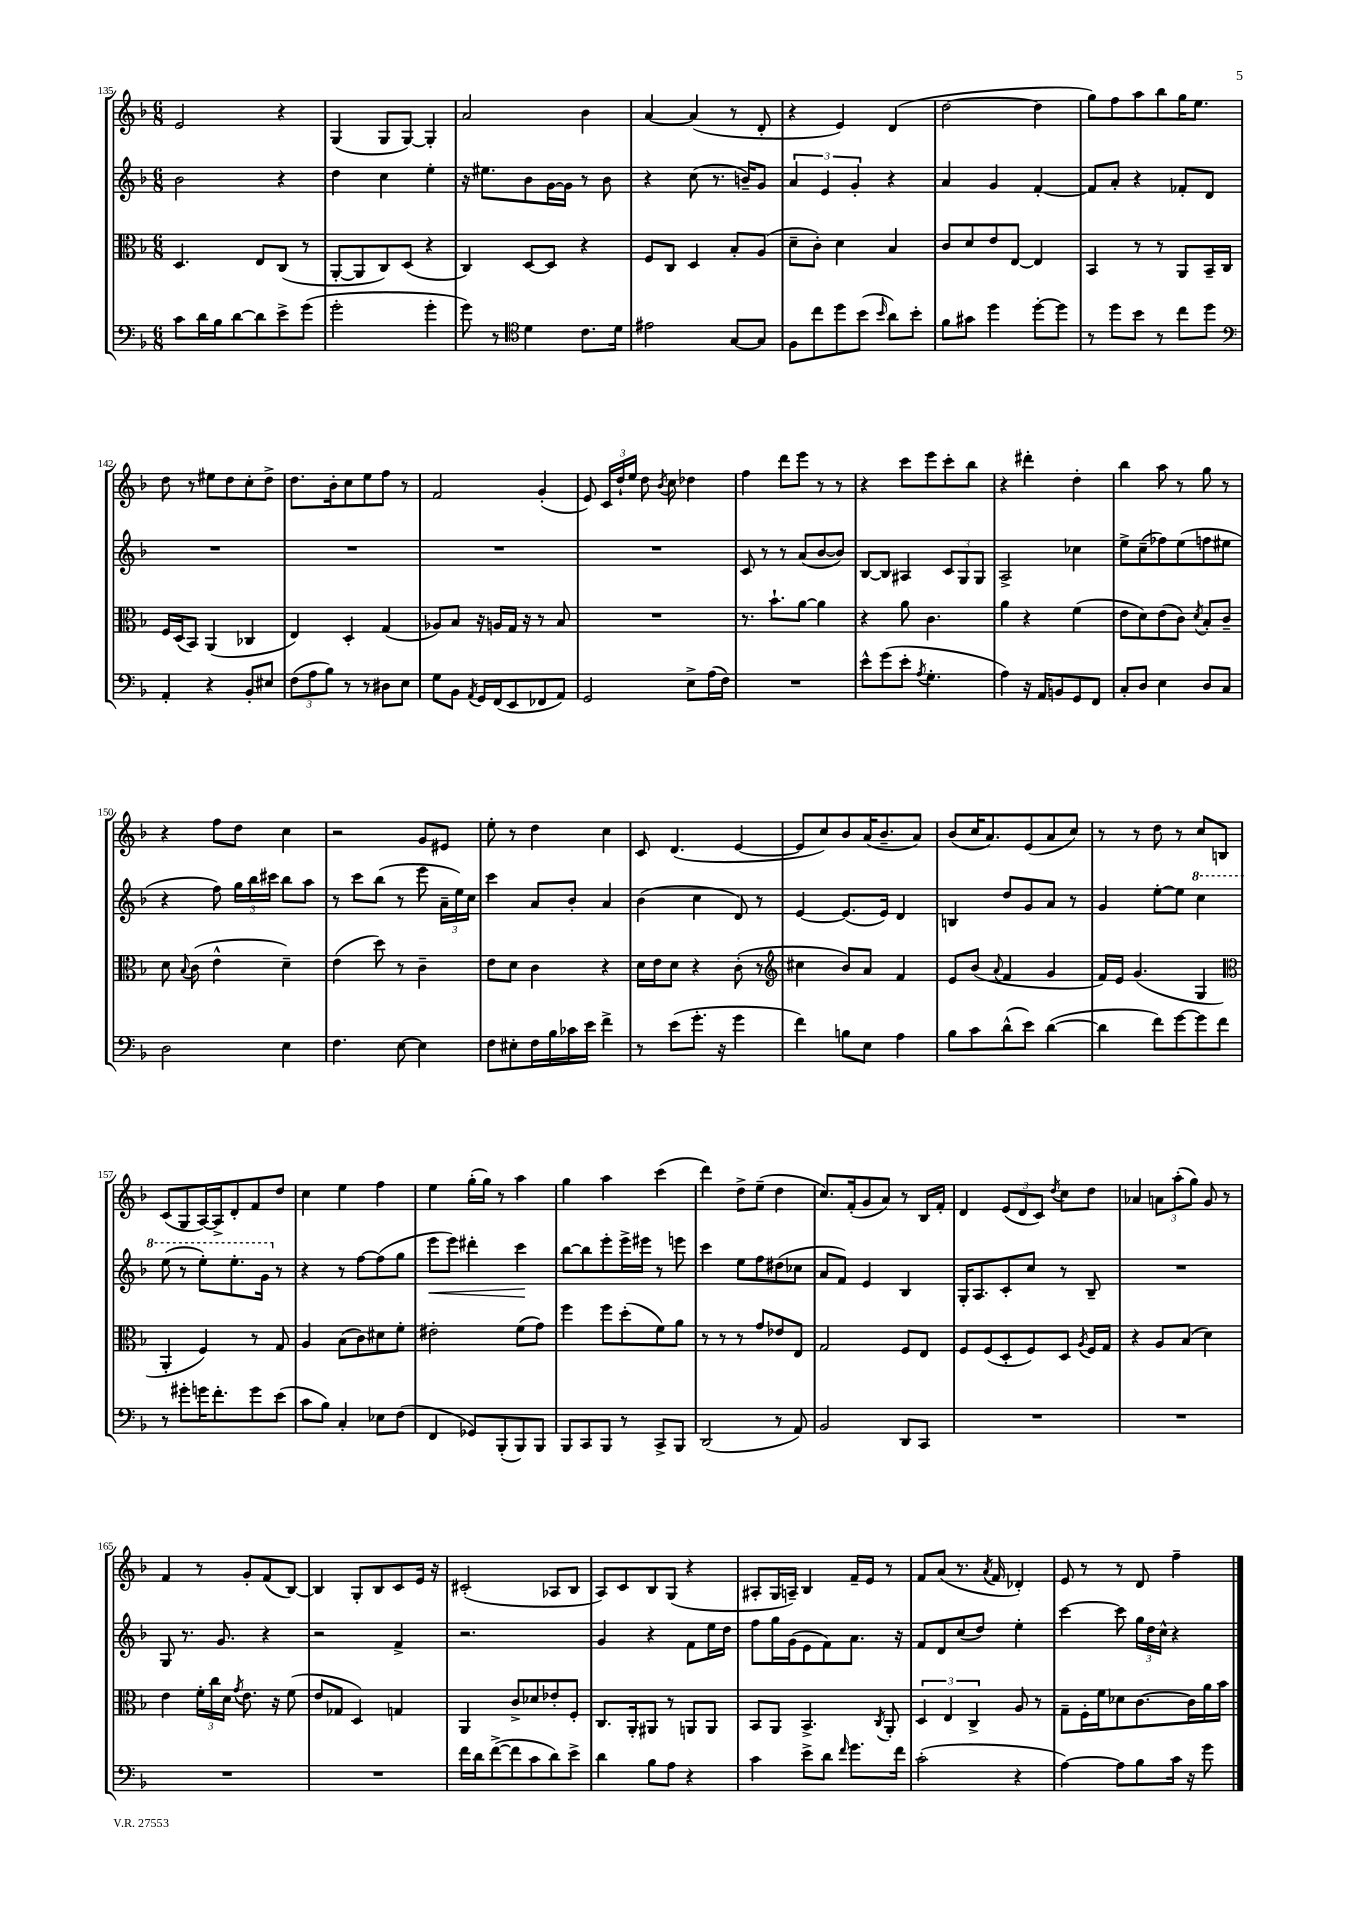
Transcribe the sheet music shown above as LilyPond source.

<<
\new StaffGroup <<
\new Staff = "s0" {
    \clef treble \key f \major \numericTimeSignature \time 6/8
    \autoBeamOff e'2 r4 |
    g4( g8[ g8]~) g4-. |
    a'2 bes'4 |
    a'4~ a'4( r8 d'8-. |
    r4 e'4) d'4( |
    d''2~ d''4 |
    g''8[) f''8 a''8 bes''8 g''16 e''8.] |
    d''8 r8 eis''8[ d''8 c''8-. d''8]-> |
    d''8.[ bes'16-. c''8 e''8 f''8] r8 |
    f'2 g'4-.( |
    e'8) \tuplet 3/2 { c'16[ d''16-! e''16] } d''8 \acciaccatura { bes'8 } c''8 des''4 |
    f''4 d'''8[ e'''8] r8 r8 |
    r4 c'''8[ e'''8 c'''8-. bes''8] |
    r4 dis'''4-. d''4-. |
    bes''4 a''8 r8 g''8 r8 |
    r4 f''8[ d''8] c''4 |
    r2 g'8[ eis'8] |
    e''8-. r8 d''4 c''4 |
    c'8 d'4.( e'4~ |
    e'8[ c''8) bes'8 a'16( bes'8.-- a'8]) |
    bes'8[( c''16 a'8.) e'8( a'8 c''8]) |
    r8 r8 d''8 r8 c''8[ b8] |
    c'8[( g8 a16~) a16-> d'8-. f'8 d''8] |
    c''4 e''4 f''4 |
    e''4 g''16[-.( g''16]) r8 a''4 |
    g''4 a''4 c'''4( |
    d'''4) d''8[-> e''8]--( d''4 |
    c''8.[) f'16-.( g'8 a'8]) r8 bes16[ f'16]-. |
    d'4 \tuplet 3/2 { e'8[( d'8 c'8]) } \acciaccatura { d''8 } c''8[ d''8] |
    aes'4 \tuplet 3/2 { a'8[ a''8-.( g''8]) } g'8 r8 |
    f'4 r8 g'8[-. f'8( bes8]~) |
    bes4 g8[-. bes8 c'8 e'16] r16 |
    cis'2-.( aes8[ bes8] |
    a8[) c'8 bes8 g8]( r4 |
    ais8[-. g16 a16]--) bes4 f'16[-- e'16] r8 |
    f'8[ a'8]( r8. \acciaccatura { a'8 } f'16 des'4-.) |
    e'8 r8 r8 d'8 f''4-- \bar "|." |
}
\new Staff = "s1" {
    \clef treble \key f \major \numericTimeSignature \time 6/8
    \autoBeamOff bes'2 r4 |
    d''4 c''4 e''4-. |
    r16 eis''8.[ bes'8 g'16~ g'16] r8 bes'8 |
    r4 c''8( r8. b'16[--) g'8] |
    \tuplet 3/2 { a'4 e'4 g'4-. } r4 |
    a'4 g'4 f'4~-. |
    f'8[ a'8]-. r4 fes'8[-. d'8] |
    R2. |
    R2. |
    R2. |
    R2. |
    c'8 r8 r8 a'8[( bes'8~ bes'8]) |
    bes8[~ bes8] ais4 \tuplet 3/2 { c'8[ g8 g8] } |
    a2-> ces''4 |
    e''8[-> c''8--( fes''8) e''8( f''8 eis''8] |
    r4 f''8) \tuplet 3/2 { g''16[ bes''16 cis'''16] } bes''8[ a''8] |
    r8 c'''8[ bes''8]( r8 e'''8 \tuplet 3/2 { a'16[-- e''16) c''16] } |
    c'''4 a'8[ bes'8]-. a'4 |
    bes'4( c''4 d'8) r8 |
    e'4~ e'8.[( e'16]) d'4 |
    b4 d''8[ g'8 a'8] r8 |
    g'4 e''8[~-. e''8] \ottava #1 c'''4 |
    e'''8( r8 e'''8[-.) e'''8.-. g''16] \ottava #0 r8 |
    r4 r8 f''8[~ f''8( g''8] |
    e'''8[\< e'''8]) dis'''4-. c'''4\! |
    bes''8[~ bes''8 e'''8-. e'''16-> eis'''16] r8 e'''8 |
    c'''4 e''8[ f''8 dis''8( ces''8] |
    a'8[ f'8]) e'4 bes4 |
    g16[-. a8. c'8-. c''8] r8 bes8-- |
    R2. |
    g8 r8. g'8. r4 |
    r2 f'4-> |
    r2. |
    g'4 r4 f'8[ e''16 d''16] |
    f''8[ g''16 g'16( e'8 f'8) a'8.] r16 |
    f'8[ d'8 c''8( d''8]) e''4-. |
    c'''4~ c'''8 \tuplet 3/2 { g''16[ d''16 c''16]-^ } r4 \bar "|." |
}
\new Staff = "s2" {
    \clef alto \key f \major \numericTimeSignature \time 6/8
    \autoBeamOff d4. e8[ c8]( r8 |
    a,8[~-. a,8 c8) d8]( r4 |
    c4) d8[~ d8] r4 |
    f8[ c8] d4 bes8[-. a8]( |
    d'8[-- c'8]-.) d'4 bes4 |
    c'8[ d'8 e'8 e8]~ e4 |
    bes,4 r8 r8 a,8[ bes,16-- c16] |
    f16[ d16( bes,8]) a,4( ces4 |
    e4) d4-. g4( |
    aes8[) bes8] r16 a16[ g16] r16 r8 bes8 |
    R2. |
    r8. bes'8.[-! a'8]~ a'4 |
    r4 a'8 c'4. |
    a'4 r4 f'4( |
    e'8[ d'8) e'8( c'8]) \acciaccatura { d'8 } bes8[-. c'8]-- |
    d'8 \appoggiatura { bes8 } c'8( e'4-^ d'4--) |
    e'4( d''8) r8 c'4-- |
    e'8[ d'8] c'4 r4 |
    d'16[ e'16 d'8] r4 c'8-.( r8 |
    \clef treble cis''4 bes'8[) a'8] f'4 |
    e'8[ bes'8]( \appoggiatura { a'8 } f'4 g'4 |
    f'16[) e'16] g'4.( g4 |
    \clef alto a,4-. f4) r8 g8 |
    a4 bes8[( c'8) dis'8 f'8]-. |
    eis'2-. f'8[( g'8]) |
    f''4 f''8[ d''8-.( f'8) a'8] |
    r8 r8 r8 g'8[ ees'8 e8] |
    g2 f8[ e8] |
    f8[ f8( d8-. f8) d8] \acciaccatura { a8 } f16[ g16] |
    r4 a8[ bes8]( d'4) |
    e'4 \tuplet 3/2 { f'16[-. c''16 d'16] } \acciaccatura { g'8 } e'8. r16 f'8( |
    e'8[ ges8] d4) g4 |
    a,4 c'8[-> des'8 ees'8-. f8]-. |
    c8.[ a,16-. ais,8] r8 a,8[ a,8] |
    bes,8[ a,8] bes,4.-> \acciaccatura { c8 } a,8-. |
    \tuplet 3/2 { d4 e4 c4-> } a8 r8 |
    g8[-- f16-. f'16 des'8 c'8.~ c'16 a'16 bes'16] \bar "|." |
}
\new Staff = "s3" {
    \clef bass \key f \major \numericTimeSignature \time 6/8
    \autoBeamOff c'8[ d'16 bes16 d'8~ d'8 e'8-> g'8]( |
    g'2-. g'4-. |
    g'8) r8 \clef tenor d'4 c'8.[ d'16] |
    eis'2 g8[~ g8] |
    f8[ c''8 d''8 bes'8]( \grace { bes'16 } a'8[) bes'8]-. |
    f'8[ gis'8] d''4 d''8[~-. d''8] |
    r8 d''8[ bes'8] r8 c''8[ d''8] |
    \clef bass a,4-. r4 bes,8[-. eis8] |
    \tuplet 3/2 { f8[( a8 bes8]) } r8 r8 dis8[ e8] |
    g8[ bes,8] \acciaccatura { a,8 } g,16[ f,16( e,8 fes,8 a,8]) |
    g,2 e8[-> a16( f16]) |
    R2. |
    e'8[-^ g'8( e'8]-. \acciaccatura { a8 } g4.-. |
    a4) r16 a,16[ b,8 g,8 f,8] |
    c8[-. d8] e4 d8[ c8] |
    d2 e4 |
    f4. e8~ e4 |
    f8[ eis8-. f16 bes16 ces'16 e'16] f'4-> |
    r8 e'8[( g'8.]-. r16 g'4 |
    f'4) b8[ e8] a4 |
    bes8[ c'8 d'8-^( e'8]) d'4~( |
    d'4 f'8[) g'8~ g'8 f'8] |
    r8 gis'8[-. g'16 f'8.-. g'8 e'8]( |
    c'8[ bes8]) c4-. ees8[ f8]( |
    f,4 ges,8[) bes,,8-.( bes,,8) bes,,8] |
    bes,,8[ c,8 bes,,8] r8 c,8[-> bes,,8] |
    d,2( r8 a,8) |
    bes,2 d,8[ c,8] |
    R2. |
    R2. |
    R2. |
    R2. |
    f'16[ d'16 f'8~->( f'8 c'8 d'8) e'8]-> |
    d'4 bes8[ a8] r4 |
    c'4 e'8[-> d'8] \grace { f'16 } g'8.[ f'16] |
    c'2-.( r4 |
    a4~) a8[ bes8 c'16] r16 g'8 \bar "|." |
}
>>
>>
\layout { \context { \Score currentBarNumber = #135 } }
